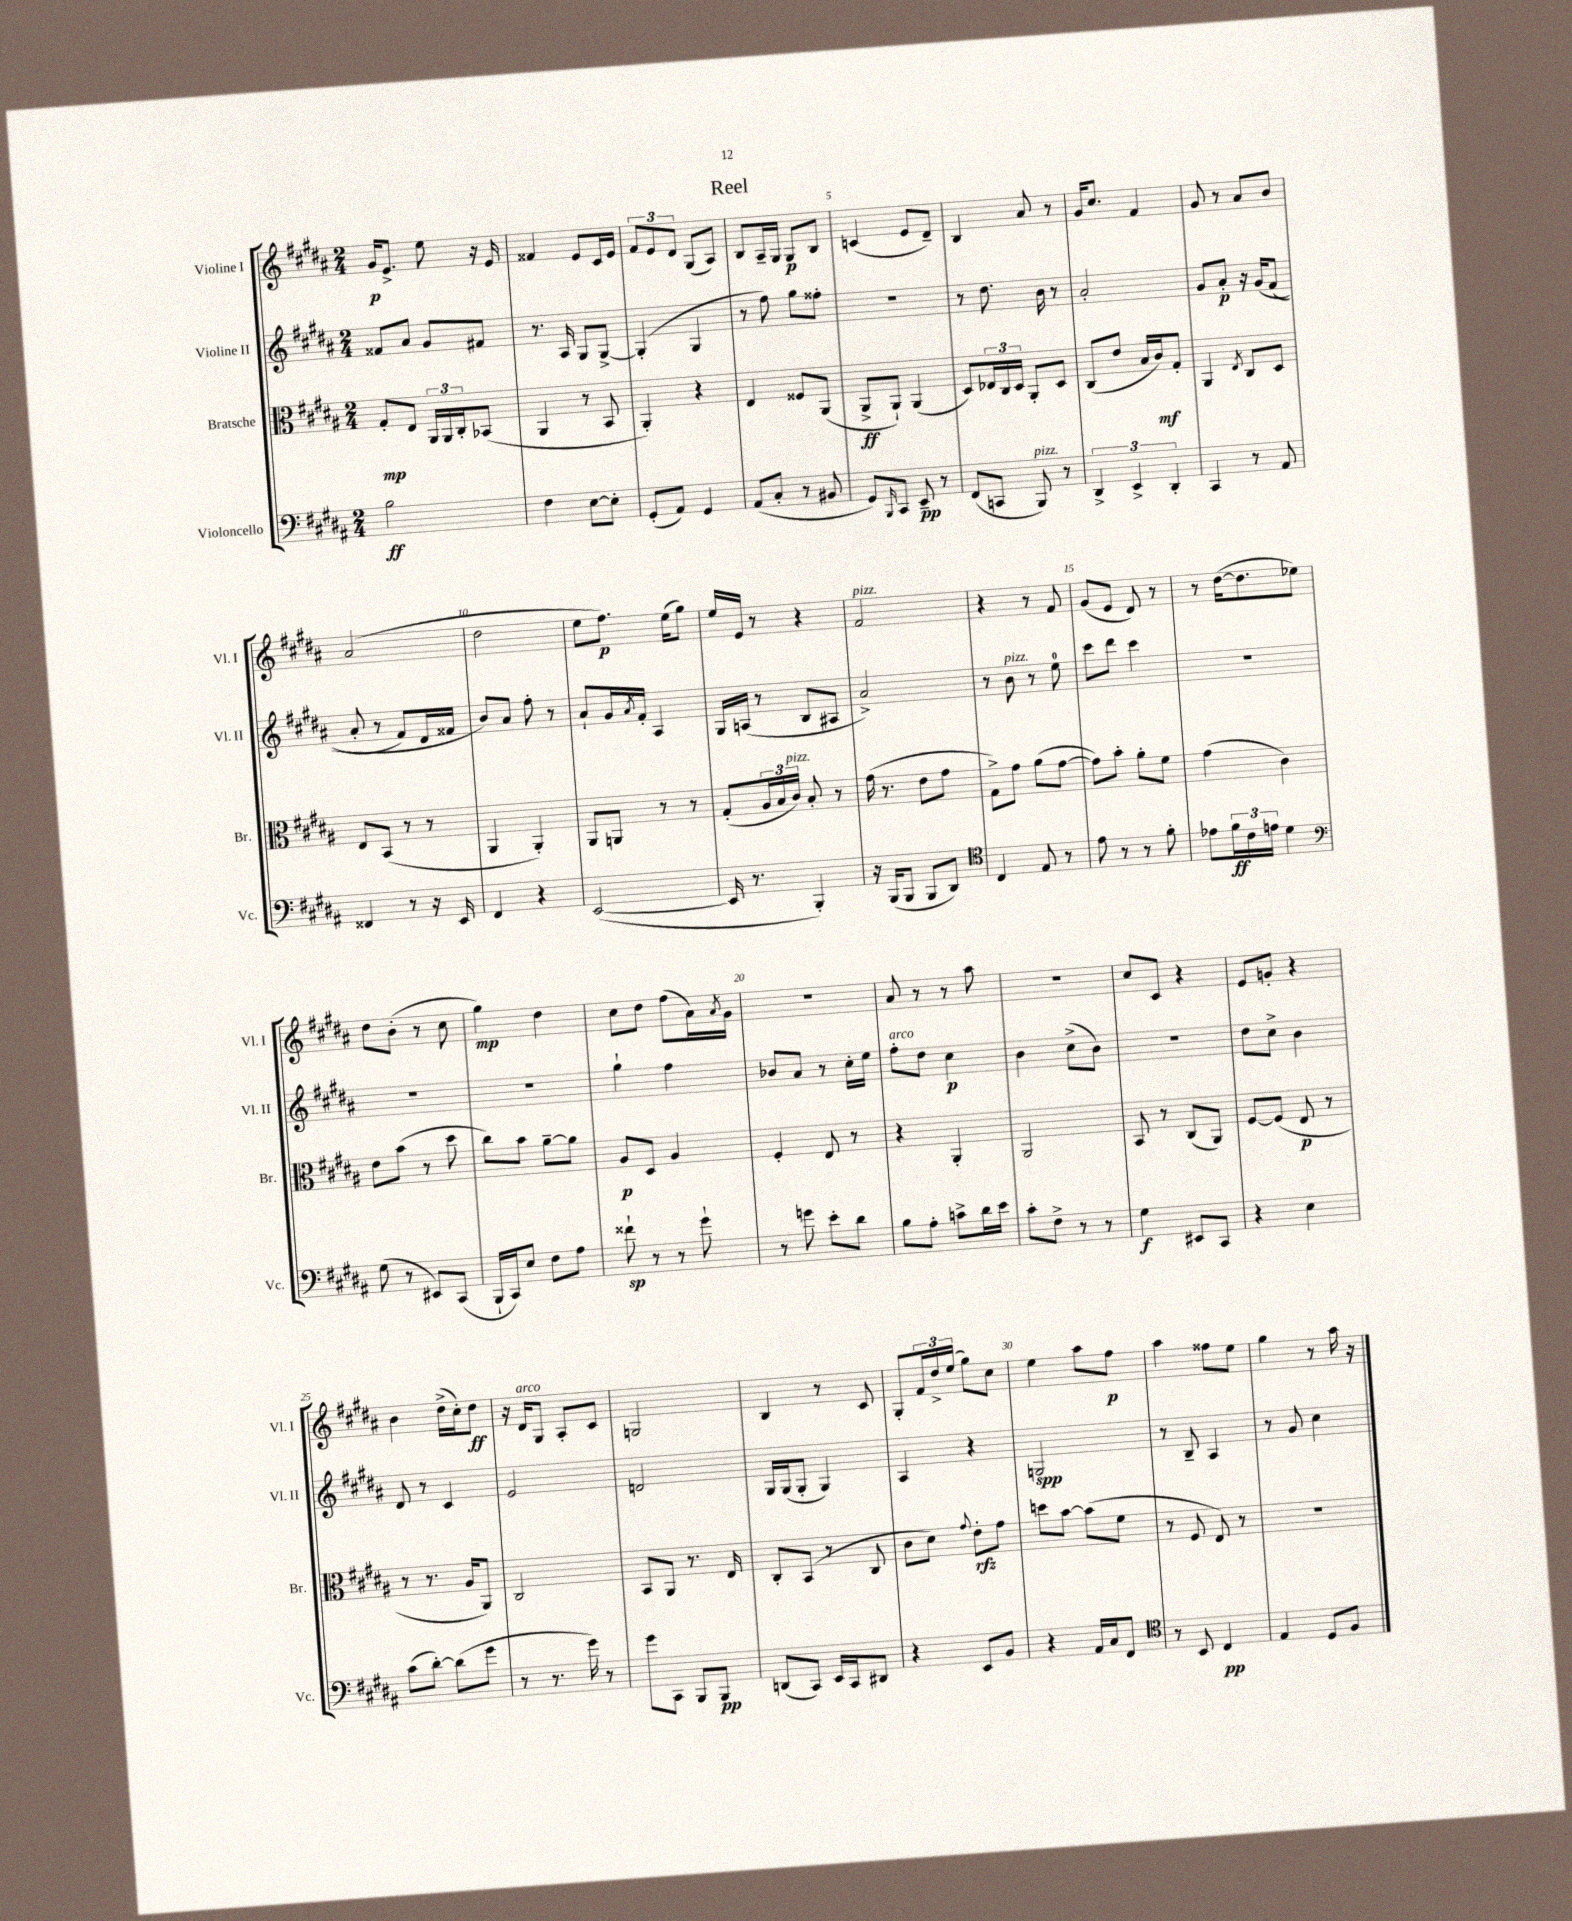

**kern	**dynam	**kern	**dynam	**kern	**dynam	**kern	**dynam
*part4	*part4	*part3	*part3	*part2	*part2	*part1	*part1
*staff4	*staff4	*staff3	*staff3	*staff2	*staff2	*staff1	*staff1
*I"Violoncello	*	*I"Bratsche	*	*I"Violine II	*	*I"Violine I	*
*I'Vc.	*	*I'Br.	*	*I'Vl. II	*	*I'Vl. I	*
*clefF4	*	*clefC3	*	*clefG2	*	*clefG2	*
*k[f#c#g#d#a#]	*	*k[f#c#g#d#a#]	*	*k[f#c#g#d#a#]	*	*k[f#c#g#d#a#]	*
*M2/4	*	*M2/4	*	*M2/4	*	*M2/4	*
=1	=1	=1	=1	=1	=1	=1	=1
2B\	ff	8G#'/L	mp	8f##X/L	.	16g#/KL	p
.	.	.	.	.	.	8.e^/J	.
.	.	8E/J	.	8a#/J	.	.	.
.	.	24AA#/LL	.	8g#/L	.	8ee\	.
.	.	24AA#/	.	.	.	.	.
.	.	24C#'/J	.	.	.	.	.
.	.	(8BB-X/J	.	8f#X/J	.	16r	.
.	.	.	.	.	.	16e/	.
=2	=2	=2	=2	=2	=2	=2	=2
4F#\	.	4AA#/	.	8.r	.	4f##X/	.
.	.	.	.	16A#/	.	.	.
[8E\L	.	8r	.	8G#/L	.	8e/L	.
8E'\J]	.	8BB/	.	[8G#^/J	.	16c#/L	.
.	.	.	.	.	.	16e/JJ	.
=3	=3	=3	=3	=3	=3	=3	=3
(8GG#'/L	.	4AA#'/)	.	(4G#'/]	.	12f#/L	.
.	.	.	.	.	.	12e/	.
8AA#/J)	.	.	.	.	.	.	.
.	.	.	.	.	.	12d#/J	.
4GG#/	.	4r	.	4G#/	.	(8G#/L	.
.	.	.	.	.	.	8A#/J)	.
=4	=4	=4	=4	=4	=4	=4	=4
(8AA#/L	.	4E/	.	8r	.	8B/L	.
8C#'/J	.	.	.	8ff#\)	.	16A#~/L	.
.	.	.	.	.	.	16G#/JJ	.
8r	.	8F##X/L	.	8gg#\L	.	8G#/L	p
8BB#X/	.	(8AA#/J	.	8ff##X'\J	.	8B/J	.
=5	=5	=5	=5	=5	=5	=5	=5
8GG#/L)	.	8AA#^/L	ff	2r	.	(4cn/	.
16qqBBB/	.	.	.	.	.	.	.
8CC#/J	.	8AA#`/J)	.	.	.	.	.
8EE~/	pp	(4AA#/	.	.	.	8e/L	.
8r	.	.	.	.	.	8d#~/J)	.
=6	=6	=6	=6	=6	=6	=6	=6
(8FF#/L	.	8D#/L)	.	8r	.	4B/	.
8CCn/J	.	24E-X/L	.	8.dd#\	.	.	.
.	.	24C#/	.	.	.	.	.
.	.	24D#/JJ	.	.	.	.	.
!LO:TX:a:i:t=pizz.	!	!	!	!	!	!	!
8BBB/)	.	8AA#'/L	.	.	.	8a#/	.
.	.	.	.	16b\	.	.	.
8r	.	8D#/J	.	8r	.	8r	.
=7	=7	=7	=7	=7	=7	=7	=7
6DD#^/	.	(8C#/L	.	2a#'/	.	16g#/KL	.
.	.	.	.	.	.	8.cc#/J	.
.	.	8e/J	.	.	.	.	.
6EE^/	.	.	.	.	.	.	.
.	.	16B/LL	.	.	.	4f#/	.
.	.	16c#/J)	mf	.	.	.	.
6DD#'/	.	.	.	.	.	.	.
.	.	8G#'/J	.	.	.	.	.
=8	=8	=8	=8	=8	=8	=8	=8
4CC#/	.	4AA#/	.	8g#/L	.	8g#/	.
.	.	.	.	8a#'/J	p	8r	.
.	.	8qE/	.	.	.	.	.
8r	.	8C#/L	.	16r	.	8a#/L	.
.	.	.	.	(16g#/KL	.	.	.
8AA#/	.	8D#/J	.	(8f#/J	.	8b/J	.
!!LO:LB:g=z
=9	=9	=9	=9	=9	=9	=9	=9
4FF##X/	.	8E/L	.	8a#'/	.	(2a#/	.
.	.	(8BB/J	.	8r	.	.	.
8r	.	8r	.	8f#/L)	.	.	.
16r	.	8r	.	16d#/L	.	.	.
16EE/	.	.	.	16f##X/JJ	.	.	.
=10	=10	=10	=10	=10	=10	=10	=10
4FF#/	.	4AA#/	.	8b/L)	.	2dd#\	.
.	.	.	.	8a#/J	.	.	.
4r	.	4AA#'/)	.	8ff#'\	.	.	.
.	.	.	.	8r	.	.	.
=11	=11	=11	=11	=11	=11	=11	=11
([2EE/	.	8AA#/L	.	8a#`/L	.	8ee\L	.
.	.	8AAn/J	.	16g#/L	.	8.ff#\J)	p
.	.	.	.	8qa#/	.	.	.
.	.	.	.	16f#'/JJ	.	.	.
.	.	8r	.	4A#/	.	.	.
.	.	.	.	.	.	(16ee\KL	.
.	.	8r	.	.	.	8gg#\J)	.
=12	=12	=12	=12	=12	=12	=12	=12
16EE/]	.	(8G#'/L	.	16G#/LL	.	16ee/LL	.
8.r	.	.	.	(16An/JJ	.	16e/JJ	.
.	.	24A#/L	.	8r	.	8r	.
.	.	24B/	.	.	.	.	.
!	!	!LO:TX:a:i:t=pizz.	!	!	!	!	!
.	.	24c#/JJ)	.	.	.	.	.
4BBB'/)	.	8B'/	.	8B/L	.	4r	.
.	.	8r	.	8A#X/J	.	.	.
=13	=13	=13	=13	=13	=13	=13	=13
!	!	!	!	!	!	!LO:TX:a:i:t=pizz.	!
16r	.	(16g#\	.	2a#^/)	.	2f#/	.
(16BBB/KL	.	8.r	.	.	.	.	.
8BBB/J	.	.	.	.	.	.	.
8BBB/L	.	8e\L	.	.	.	.	.
8DD#/J)	.	8g#\J	.	.	.	.	.
=14	=14	=14	=14	=14	=14	=14	=14
*clefC4	*	*	*	*	*	*	*
4C#/	.	8G#^\L)	.	8r	.	4r	.
!	!	!	!	!LO:TX:a:i:t=pizz.	!	!	!
.	.	8g#\J	.	8b\	.	.	.
8E/	.	(8a#\L	.	8r	.	8r	.
8r	.	[8g#\J	.	8ee\	.	8f#/	.
=15	=15	=15	=15	=15	=15	=15	=15
8e\	.	8g#\L])	.	8ccc#\L	.	(8g#/L	.
8r	.	8b'\J	.	8ddd#\J	.	8e/J	.
8r	.	8a#'\L	.	4ccc#\	.	8d#/)	.
8f#'\	.	8f#\J	.	.	.	8r	.
=16	=16	=16	=16	=16	=16	=16	=16
8e-X\L	.	(4g#\	.	2r	.	8r	.
24f#\L	ff	.	.	.	.	([16dd#\KL	.
24c#\	.	.	.	.	.	.	.
.	.	.	.	.	.	8.dd#\]	.
24en\JJ	.	.	.	.	.	.	.
4d#\	.	4c#\)	.	.	.	.	.
.	.	.	.	.	.	8ee-X\J)	.
!!LO:LB:g=z
=17	=17	=17	=17	=17	=17	=17	=17
*clefF4	*	*	*	*	*	*	*
(8G#\	.	8e\L	.	2r	.	8dd#\L	.
8r	.	(8b\J	.	.	.	(8b'\J	.
8EE#X/L)	.	8r	.	.	.	8r	.
(8CC#/J	.	8dd#\	.	.	.	8cc#\	.
=18	=18	=18	=18	=18	=18	=18	=18
16BBB`/LL	.	8cc#\L)	.	2r	.	4gg#\)	mp
16CC#/J)	.	.	.	.	.	.	.
8E/J	.	8b\J	.	.	.	.	.
8F#\L	.	[8a#~\L	.	.	.	4dd#\	.
8A#\J	.	8a#\J]	.	.	.	.	.
=19	=19	=19	=19	=19	=19	=19	=19
8f##X`\	sp	8A#/L	p	4gg#`\	.	8cc#\L	.
8r	.	8D#/J	.	.	.	8dd#\J	.
8r	.	4A#/	.	4ff#\	.	(8ff#\L	.
8g#`\	.	.	.	.	.	16a#\L)	.
.	.	.	.	.	.	8qa#/	.
.	.	.	.	.	.	16g#\JJ	.
=20	=20	=20	=20	=20	=20	=20	=20
8r	.	4F#'/	.	8b-X/L	.	2r	.
8gn\	.	.	.	8a#/J	.	.	.
8e'\L	.	8E/	.	8r	.	.	.
8d#\J	.	8r	.	16cc#'\LL	.	.	.
.	.	.	.	16ee\JJ	.	.	.
=21	=21	=21	=21	=21	=21	=21	=21
!	!	!	!	!LO:TX:a:i:t=arco	!	!	!
8B\L	.	4r	.	8ff#'\L	.	8a#/	.
8A#'\J	.	.	.	8dd#\J	.	8r	.
8cn^\L	.	4AA#'/	.	4cc#\	p	8r	.
16d#\L	.	.	.	.	.	8aa#\	.
16e\JJ	.	.	.	.	.	.	.
=22	=22	=22	=22	=22	=22	=22	=22
8c#'\L	.	2AA#/	.	4b\	.	2r	.
8F#^\J	.	.	.	.	.	.	.
8r	.	.	.	(8cc#^\L	.	.	.
8r	.	.	.	8b\J)	.	.	.
=23	=23	=23	=23	=23	=23	=23	=23
4G#\	f	8BB/	.	2r	.	8cc#/L	.
.	.	8r	.	.	.	8c#/J	.
8EE#X/L	.	(8C#/L	.	.	.	4r	.
8CC#/J	.	8AA#/J)	.	.	.	.	.
=24	=24	=24	=24	=24	=24	=24	=24
4r	.	[8F#/L	.	8dd#\L	.	8e/L	.
.	.	(8F#/J]	.	8cc#^\J	.	8gn'/J	.
4E\	.	8E/	p	4b\	.	4r	.
.	.	8r	.	.	.	.	.
!!LO:LB:g=z
=25	=25	=25	=25	=25	=25	=25	=25
(8c#\L	.	8r	.	8d#/	.	4b\	.
[8d#'\J)	.	8.r	.	8r	.	.	.
(8d#\L]	.	.	.	4c#/	.	(16dd#^\LL	.
.	.	16A#/KL	.	.	.	16cc#'\J)	.
8g#\J	.	8AA#/J)	.	.	.	8dd#\J	ff
=26	=26	=26	=26	=26	=26	=26	=26
8r	.	2C#/	.	2e/	.	16r	.
!	!	!	!	!	!	!LO:TX:a:i:t=arco	!
.	.	.	.	.	.	16d#/KL	.
8.r	.	.	.	.	.	8G#/J	.
.	.	.	.	.	.	8A#'/L	.
16g#\)	.	.	.	.	.	.	.
8r	.	.	.	.	.	8c#/J	.
=27	=27	=27	=27	=27	=27	=27	=27
8g#\L	.	8BB/L	.	2dn/	.	2Gn/	.
8CC#\J	.	8AA#/J	.	.	.	.	.
8BBB/L	.	8.r	.	.	.	.	.
8BBB/J	pp	.	.	.	.	.	.
.	.	16E/	.	.	.	.	.
=28	=28	=28	=28	=28	=28	=28	=28
(8DDn/L	.	8C#'/L	.	16G#/LL	.	4B/	.
.	.	.	.	(16G#/J	.	.	.
8CC#/J)	.	(8BB/J	.	8G#'/J	.	.	.
16EE/LL	.	8r	.	4G#/)	.	8r	.
16CC#/J	.	.	.	.	.	.	.
8DD#X/J	.	8C#/	.	.	.	8c#/	.
=29	=29	=29	=29	=29	=29	=29	=29
4r	.	8c#\L	.	4A#/	.	8G#'/L	.
.	.	8d#\J)	.	.	.	24f#/L	.
.	.	.	.	.	.	24dd#^/	.
.	.	.	.	.	.	(24ee/JJ	.
.	.	8qqg#/	.	.	.	.	.
8EE/L	.	8e'\L	rfz	4r	.	8gg#\L)	.
8BB/J	.	8g#\J	.	.	.	8cc#\J	.
=30	=30	=30	=30	=30	=30	=30	=30
4r	.	8ddn\L	.	2Gn/	spp	4ee\	.
.	.	[8b\J	.	.	.	.	.
16AA#/LL	.	(8b\L]	.	.	.	8aa#\L	.
16C#/J	.	.	.	.	.	.	.
8FF#/J	.	8f#\J	.	.	.	8ff#\J	p
=31	=31	=31	=31	=31	=31	=31	=31
*clefC4	*	*	*	*	*	*	*
8r	.	8r	.	8r	.	4aa#\	.
8BB/	.	8F#/	.	8B~/	.	.	.
4C#/	pp	8E/)	.	4A#/	.	8ff##X\L	.
.	.	8r	.	.	.	8ee\J	.
=32	=32	=32	=32	=32	=32	=32	=32
4E/	.	2r	.	8r	.	4gg#\	.
.	.	.	.	8g#/	.	.	.
8D#/L	.	.	.	4cc#\	.	8r	.
8F#/J	.	.	.	.	.	16aa#\	.
.	.	.	.	.	.	16r	.
==	==	==	==	==	==	==	==
*-	*-	*-	*-	*-	*-	*-	*-
